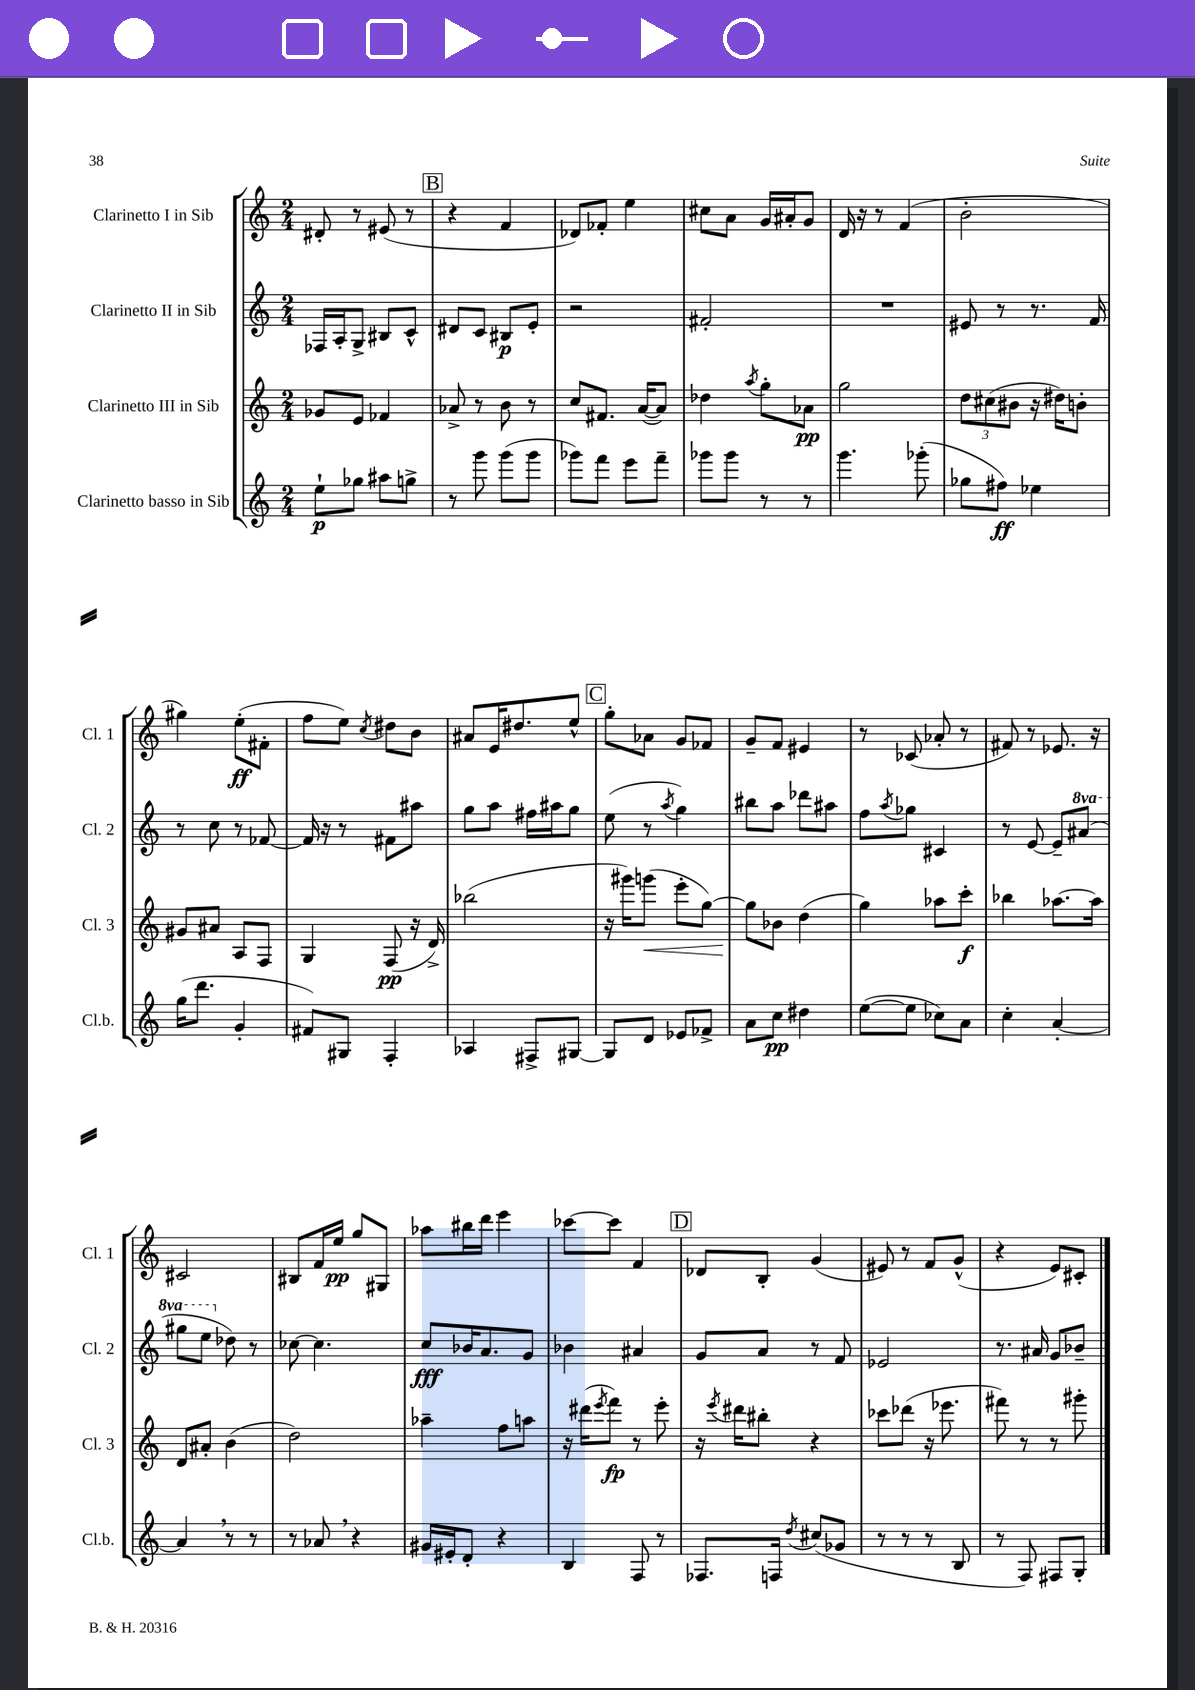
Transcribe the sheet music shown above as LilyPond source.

<<
\new StaffGroup <<
\new Staff = "s0" \with { instrumentName = "Clarinetto I in Sib" shortInstrumentName = "Cl. 1" } {
    \clef treble \key c \major \numericTimeSignature \time 2/4
    dis'8-. r8 eis'8( r8 |
    \mark \markup { \box "B" } r4 f'4 |
    des'8) fes'8-. e''4 |
    cis''8 a'8 g'16 ais'16-. g'8 |
    d'16 r16 r8 f'4( |
    b'2-. |
    gis''4) e''8-.\ff( fis'8-. |
    f''8 e''8) \acciaccatura { c''8 } dis''8 b'8 |
    ais'8 e'16 dis''8. e''8-^ |
    \mark \markup { \box "C" } g''8-. aes'8 g'8 fes'8 |
    g'8-- f'8 eis'4 |
    r8 ces'8( aes'8-. r8 |
    fis'8) r8 ees'8. r16 |
    cis'2 |
    bis8 f'16 e''16\pp g''8 gis8 |
    aes''8 bis''16 d'''16 e'''4 |
    ces'''8~ ces'''8 f'4 |
    \mark \markup { \box "D" } des'8 b8-. g'4( |
    eis'8) r8 f'8 g'8-^( |
    r4 e'8) cis'8-. \bar "|." |
}
\new Staff = "s1" \with { instrumentName = "Clarinetto II in Sib" shortInstrumentName = "Cl. 2" } {
    \clef treble \key c \major \numericTimeSignature \time 2/4 \set Staff.ottavationMarkups = #ottavation-simple-ordinals
    fes16 a16-. g8-> bis8 c'8-^ |
    \mark \markup { \box "B" } dis'8 c'8 bis8\p e'8-. |
    r2 |
    fis'2-. |
    R2 |
    eis'8 r8 r8. f'16 |
    r8 c''8 r8 fes'8~ |
    fes'16 r16 r8 fis'8 ais''8 |
    g''8 a''8 fis''16 ais''16 g''8 |
    \mark \markup { \box "C" } e''8( r8 \acciaccatura { a''8 } g''4) |
    bis''8 a''8 des'''8 ais''8 |
    f''8 \acciaccatura { a''8 } ges''8 cis'4 |
    r8 e'8~ e'8-- \ottava #1 ais''8( |
    gis'''8 e'''8 \ottava #0 des''8) r8 |
    ces''8~ ces''4. |
    c''8\fff bes'16 a'8. g'8 |
    bes'4 ais'4 |
    \mark \markup { \box "D" } g'8 a'8 r8 f'8 |
    ees'2 |
    r8. ais'16 g'8 bes'8-- \bar "|." |
}
\new Staff = "s2" \with { instrumentName = "Clarinetto III in Sib" shortInstrumentName = "Cl. 3" } {
    \clef treble \key c \major \numericTimeSignature \time 2/4
    ges'8 e'8 fes'4 |
    \mark \markup { \box "B" } aes'8-> r8 b'8 r8 |
    c''8 fis'8. a'16~( a'8) |
    des''4 \acciaccatura { a''8 } g''8-. aes'8\pp |
    g''2 |
    \tuplet 3/2 { d''8 cis''8( bis'8 } r16 dis''16) b'8-. |
    gis'8 ais'8 a8 f8 |
    g4 f8\pp( r16 d'16->) |
    bes''2( |
    \mark \markup { \box "C" } r16 gis'''16) g'''8\<( e'''8-. g''8~) |
    g''8\! bes'8 d''4( |
    g''4) aes''8 c'''8-.\f |
    bes''4 aes''8.~ aes''16 |
    d'8 ais'8-. b'4( |
    d''2) |
    aes''4-- f''8 a''8 |
    r16 dis'''16( \acciaccatura { e'''8 } f'''8\fp) r8 e'''8-. |
    \mark \markup { \box "D" } r16 \acciaccatura { e'''8 } dis'''16 bis''8-. r4 |
    ces'''8 des'''8( r16 ees'''8. |
    fis'''8) r8 r8 gis'''8-. \bar "|." |
}
\new Staff = "s3" \with { instrumentName = "Clarinetto basso in Sib" shortInstrumentName = "Cl.b." } {
    \clef treble \key c \major \numericTimeSignature \time 2/4
    e''8-!\p ges''8 ais''8 g''8-> |
    \mark \markup { \box "B" } r8 g'''8 g'''8( g'''8 |
    ges'''8) f'''8 e'''8 f'''8-- |
    ges'''8 ges'''8 r8 r8 |
    g'''4. ges'''8-.( |
    ges''8 fis''8\ff) ees''4 |
    g''16( d'''8. g'4-. |
    fis'8) gis8 f4-. |
    aes4 fis8-> gis8~ |
    \mark \markup { \box "C" } gis8 d'8 ees'8 fes'8-> |
    a'8 c''8\pp dis''4 |
    e''8~( e''8 ces''8) a'8 |
    c''4-. a'4~-. |
    a'4 \breathe r8 r8 |
    r8 aes'8 \breathe r4 |
    gis'16 eis'16-. d'8-. r4 |
    b4 f8 r8 |
    \mark \markup { \box "D" } fes8. f16 \acciaccatura { d''8 } cis''8( ges'8 |
    r8 r8 r8 b8 |
    r8 f8) fis8 g8-. \bar "|." |
}
>>
>>
\layout { \context { \Score \remove "Bar_number_engraver" } }
